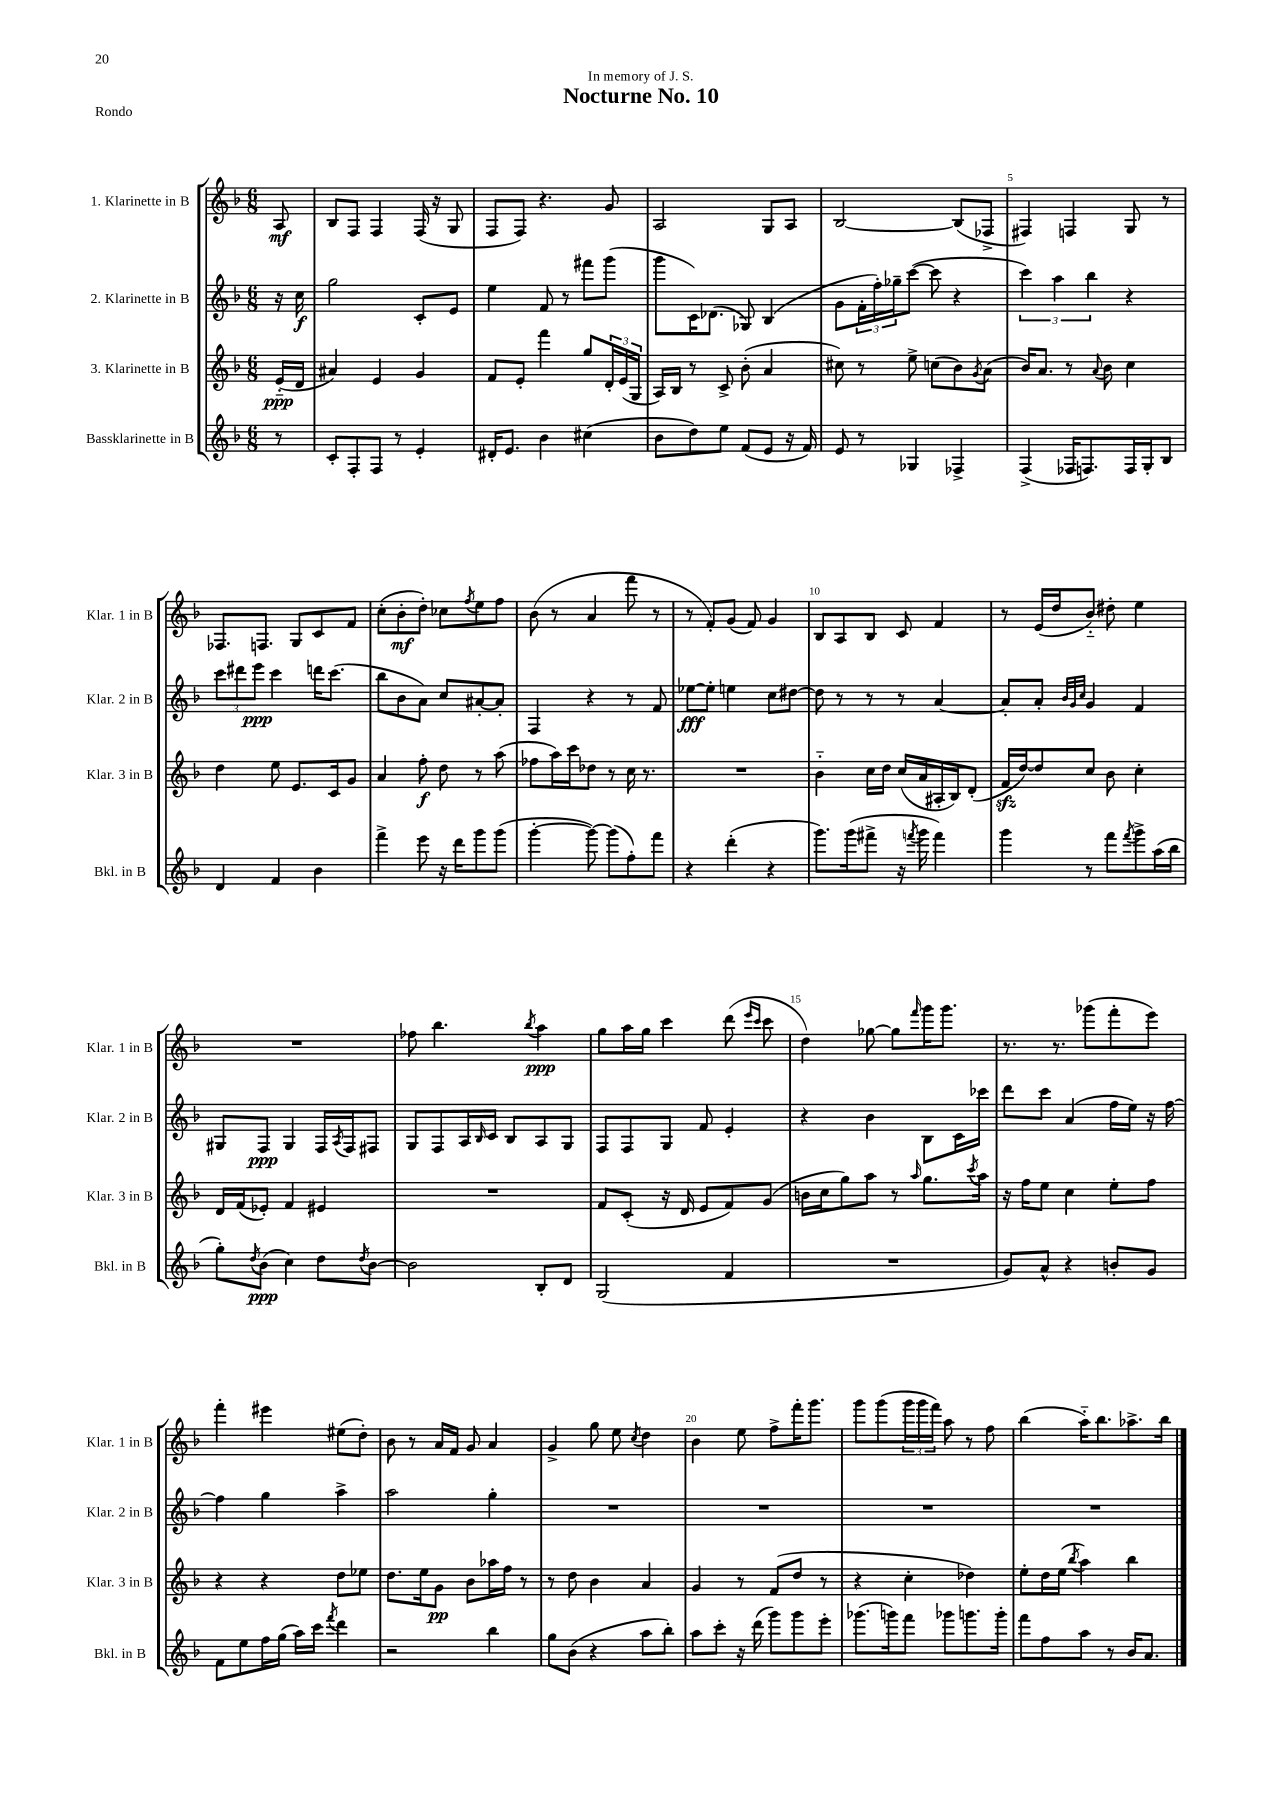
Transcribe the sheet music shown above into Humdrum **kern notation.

**kern	**dynam	**kern	**dynam	**kern	**dynam	**kern	**dynam
*part4	*part4	*part3	*part3	*part2	*part2	*part1	*part1
*staff4	*staff4	*staff3	*staff3	*staff2	*staff2	*staff1	*staff1
*I"Bassklarinette in B	*	*I"3. Klarinette in B	*	*I"2. Klarinette in B	*	*I"1. Klarinette in B	*
*I'Bkl. in B	*	*I'Klar. 3 in B	*	*I'Klar. 2 in B	*	*I'Klar. 1 in B	*
*clefG2	*	*clefG2	*	*clefG2	*	*clefG2	*
*k[b-]	*	*k[b-]	*	*k[b-]	*	*k[b-]	*
*M6/8	*	*M6/8	*	*M6/8	*	*M6/8	*
=	=	=	=	=	=	=	=
8r	.	(16e/LL	ppp	16r	.	8A/	mf
.	.	16d/JJ	.	16cc\	f	.	.
=1	=1	=1	=1	=1	=1	=1	=1
8c'/L	.	4a#X/)	.	2gg\	.	8B-/L	.
8F'/	.	.	.	.	.	8F/J	.
8F/J	.	4e/	.	.	.	4F/	.
8r	.	.	.	.	.	.	.
4e'/	.	4g/	.	8c'/L	.	(16F/	.
.	.	.	.	.	.	16r	.
.	.	.	.	8e/J	.	8G/	.
=2	=2	=2	=2	=2	=2	=2	=2
16d#X'/KL	.	8f/L	.	4ee\	.	8F/L	.
8.e/J	.	.	.	.	.	.	.
.	.	8e'/J	.	.	.	8F/J)	.
4b-\	.	4fff\	.	8f/	.	4.r	.
.	.	.	.	8r	.	.	.
(4cc#X\	.	8gg/L	.	8fff#X\L	.	.	.
.	.	24d'/L	.	(8ggg\J	.	8g/	.
.	.	(24e/	.	.	.	.	.
.	.	24G/JJ	.	.	.	.	.
=3	=3	=3	=3	=3	=3	=3	=3
8b-\L	.	16A/LL)	.	8ggg\L	.	2A/	.
.	.	16B-/JJ	.	.	.	.	.
8dd\)	.	8r	.	16c\K)	.	.	.
.	.	.	.	(8.d-X\J	.	.	.
8ee\J	.	8c^/	.	.	.	.	.
(8f/L	.	(8b-'\	.	8G-X/)	.	.	.
8e/J	.	4a/	.	(4B-/	.	8G/L	.
16r	.	.	.	.	.	8A/J	.
16f/)	.	.	.	.	.	.	.
=4	=4	=4	=4	=4	=4	=4	=4
8e/	.	8cc#X\)	.	8g\L	.	[2B-/	.
8r	.	8r	.	24f'\L	.	.	.
.	.	.	.	24ff'\)	.	.	.
.	.	.	.	24gg-X~\J	.	.	.
4G-X/	.	8ee^\	.	([8ccc\J	.	.	.
.	.	(8ccn\L	.	8ccc\]	.	.	.
4F-X^/	.	8b-\)	.	4r	.	(8B-/L]	.
.	.	8qg/	.	.	.	.	.
.	.	(8a\J	.	.	.	8F-X^/J	.
=5	=5	=5	=5	=5	=5	=5	=5
(4F^/	.	16b-/KL)	.	6ccc\)	.	4F#X/)	.
.	.	8.a/J	.	.	.	.	.
.	.	.	.	6aa\	.	.	.
16F-X/KL	.	8r	.	.	.	4Fn/	.
8.Fn/)	.	.	.	.	.	.	.
.	.	.	.	6bb-\	.	.	.
.	.	8qqa/	.	.	.	.	.
.	.	8b-\	.	.	.	.	.
16F/L	.	4cc\	.	4r	.	8G/	.
16G'/J	.	.	.	.	.	.	.
8B-/J	.	.	.	.	.	8r	.
!!LO:LB:g=z
=6	=6	=6	=6	=6	=6	=6	=6
4d/	.	4dd\	.	12ccc\L	.	8.F-X/L	.
.	.	.	.	12ddd#X\	.	.	.
.	.	.	.	12eee\J	ppp	.	.
.	.	.	.	.	.	8.Fn/J	.
4f/	.	8ee\	.	4ccc\	.	.	.
.	.	8.e/L	.	.	.	8G/L	.
4b-\	.	.	.	16dddn\KL	.	8c/	.
.	.	16c/k	.	(8.ccc\J	.	.	.
.	.	8g/J	.	.	.	8f/J	.
=7	=7	=7	=7	=7	=7	=7	=7
4fff^\	.	4a/	.	8bb-\L	.	(8cc'\L	.
.	.	.	.	8b-\	.	8b-'\	mf
8eee\	.	8ff'\	f	8a\J)	.	8dd'\J)	.
16r	.	8dd\	.	8cc/L	.	8cc-X\L	.
16ddd\KL	.	.	.	.	.	.	.
.	.	.	.	.	.	8qff/	.
8ggg\	.	8r	.	[8a#X'/	.	8ee\	.
(8ggg\J	.	(8aa\	.	8a#'/J]	.	8ff\J	.
=8	=8	=8	=8	=8	=8	=8	=8
[4ggg'\	.	8ff-X\L	.	4F/	.	(8b-\	.
.	.	16aa\L)	.	.	.	8r	.
.	.	16ccc\J	.	.	.	.	.
8ggg\_)	.	8dd-X\J	.	4r	.	4a/	.
(8ggg\L]	.	8r	.	.	.	.	.
8ff'\)	.	16cc\	.	8r	.	8fff\	.
.	.	8.r	.	.	.	.	.
8fff\J	.	.	.	8f/	.	8r	.
=9	=9	=9	=9	=9	=9	=9	=9
4r	.	2.r	.	[8ee-X\L	fff	8r	.
.	.	.	.	8ee-'\J]	.	8f'/L)	.
(4ddd'\	.	.	.	4een\	.	(8g/J	.
.	.	.	.	.	.	8f/)	.
4r	.	.	.	8cc\L	.	4g/	.
.	.	.	.	[8dd#X\J	.	.	.
=10	=10	=10	=10	=10	=10	=10	=10
8.ggg\L)	.	4b-\	.	8dd#\]	.	8B-/L	.
.	.	.	.	8r	.	8A/	.
(16ggg\k	.	.	.	.	.	.	.
8fff#X^\J	.	16cc\LL	.	8r	.	8B-/J	.
.	.	16dd\JJ	.	.	.	.	.
16r	.	(16cc/LL	.	8r	.	8c/	.
8qfffn/	.	.	.	.	.	.	.
16ggg\	.	16a/	.	.	.	.	.
4fff\)	.	16A#X'/	.	[4a/	.	4f/	.
.	.	16B-/J)	.	.	.	.	.
.	.	(8d'/J	.	.	.	.	.
=11	=11	=11	=11	=11	=11	=11	=11
4ggg\	.	16fzz/LL	.	8a'/L]	.	8r	.
.	.	[16dd/J)	.	.	.	.	.
.	.	8dd/]	.	8a'/J	.	(16e/LL	.
.	.	.	.	.	.	16dd/J	.
.	.	.	.	32qqb-/LLL	.	.	.
.	.	.	.	32qqg/	.	.	.
.	.	.	.	32qqcc/JJJ	.	.	.
8r	.	8cc/J	.	4g/	.	8b-/J)	.
8fff\L	.	8b-\	.	.	.	8dd#X'\	.
8qfff/	.	.	.	.	.	.	.
8ggg^\	.	4cc'\	.	4f/	.	4ee\	.
(16aa\L	.	.	.	.	.	.	.
16bb-\JJ	.	.	.	.	.	.	.
!!LO:LB:g=z
=12	=12	=12	=12	=12	=12	=12	=12
8gg'\L)	.	16d/LL	.	8G#X/L	.	2.r	.
.	.	(16f/J	.	.	.	.	.
8qdd/	.	.	.	.	.	.	.
(8b-\J	ppp	8e-X'/J)	.	8F/J	ppp	.	.
4cc\)	.	4f/	.	4G#/	.	.	.
8dd\L	.	4e#X/	.	16F/LL	.	.	.
.	.	.	.	8qA/	.	.	.
.	.	.	.	16F/J	.	.	.
8qdd/	.	.	.	.	.	.	.
[8b-\J	.	.	.	8F#X/J	.	.	.
=13	=13	=13	=13	=13	=13	=13	=13
2b-\]	.	2.r	.	8G/L	.	8ff-X\	.
.	.	.	.	8F/	.	4.bb-\	.
.	.	.	.	16A/L	.	.	.
.	.	.	.	16qqB-/	.	.	.
.	.	.	.	16c/JJ	.	.	.
.	.	.	.	8B-/L	.	.	.
.	.	.	.	.	.	8qbb-/	.
8B-'/L	.	.	.	8A/	.	4aa\	ppp
8d/J	.	.	.	8G/J	.	.	.
=14	=14	=14	=14	=14	=14	=14	=14
(2G/	.	8f/L	.	8F/L	.	8gg\L	.
.	.	(8c'/J	.	8F/	.	16aa\L	.
.	.	.	.	.	.	16gg\JJ	.
.	.	16r	.	8G/J	.	4ccc\	.
.	.	16d/	.	.	.	.	.
.	.	8e/L	.	8f/	.	.	.
4f/	.	8f/)	.	4e'/	.	(8ddd\	.
.	.	.	.	.	.	16qqeee/LL	.
.	.	.	.	.	.	16qqccc/JJ	.
.	.	(8g/J	.	.	.	8ccc\	.
=15	=15	=15	=15	=15	=15	=15	=15
2.r	.	16bn\LL	.	4r	.	4dd\)	.
.	.	16cc\J	.	.	.	.	.
.	.	8gg\)	.	.	.	.	.
.	.	8aa\J	.	4b-\	.	[8gg-X\	.
.	.	8r	.	.	.	8gg-\L]	.
.	.	16qqaa/	.	.	.	16qqfff/	.
.	.	8.gg\L	.	8B-\L	.	16ggg\K	.
.	.	.	.	.	.	8.ggg\J	.
.	.	.	.	16c\L	.	.	.
.	.	8qccc/	.	.	.	.	.
.	.	16aa\Jk	.	16ccc-X\JJ	.	.	.
=16	=16	=16	=16	=16	=16	=16	=16
8g/L)	.	16r	.	8ddd\L	.	8.r	.
.	.	16ff\KL	.	.	.	.	.
8a^^/J	.	8ee\J	.	8ccc\J	.	.	.
.	.	.	.	.	.	8.r	.
4r	.	4cc\	.	(4a/	.	.	.
.	.	.	.	.	.	(8ggg-X\L	.
8bn'/L	.	8ee'\L	.	16ff\LL	.	8fff'\	.
.	.	.	.	16ee\JJ)	.	.	.
8g/J	.	8ff\J	.	16r	.	8eee\J)	.
.	.	.	.	[16ff\	.	.	.
!!LO:LB:g=z
=17	=17	=17	=17	=17	=17	=17	=17
8f\L	.	4r	.	4ff\]	.	4fff'\	.
8ee\	.	.	.	.	.	.	.
16ff\L	.	4r	.	4gg\	.	4eee#X\	.
(16gg\JJ	.	.	.	.	.	.	.
16aa\LL)	.	.	.	.	.	.	.
16ccc\JJ	.	.	.	.	.	.	.
8qfff/	.	.	.	.	.	.	.
4ddd\	.	8dd\L	.	4aa^\	.	(8ee#X\L	.
.	.	8ee-X\J	.	.	.	8dd'\J)	.
=18	=18	=18	=18	=18	=18	=18	=18
2r	.	8.dd\L	.	2aa\	.	8b-\	.
.	.	.	.	.	.	8r	.
.	.	16ee\k	.	.	.	.	.
.	.	8g\J	pp	.	.	16a/LL	.
.	.	.	.	.	.	16f/JJ	.
.	.	8b-\L	.	.	.	8g/	.
4bb-\	.	16aa-X\L	.	4gg'\	.	4a/	.
.	.	16ff\JJ	.	.	.	.	.
.	.	8r	.	.	.	.	.
=19	=19	=19	=19	=19	=19	=19	=19
8gg\L	.	8r	.	2.r	.	4g^/	.
(8b-\J	.	8dd\	.	.	.	.	.
4r	.	4b-\	.	.	.	8gg\	.
.	.	.	.	.	.	8ee\	.
.	.	.	.	.	.	8qcc/	.
8aa\L	.	4a/	.	.	.	4dd\	.
8bb-'\J)	.	.	.	.	.	.	.
=20	=20	=20	=20	=20	=20	=20	=20
8aa\L	.	4g/	.	2.r	.	4b-\	.
8ccc'\J	.	.	.	.	.	.	.
16r	.	8r	.	.	.	8ee\	.
(16ddd\	.	.	.	.	.	.	.
8ggg\L)	.	(8f/L	.	.	.	8ff^\L	.
8ggg\	.	8dd/J	.	.	.	16fff'\K	.
.	.	.	.	.	.	8.ggg\J	.
8eee'\J	.	8r	.	.	.	.	.
=21	=21	=21	=21	=21	=21	=21	=21
(8.ggg-X\L	.	4r	.	2.r	.	8ggg\L	.
.	.	.	.	.	.	(8ggg\	.
16gggn\k)	.	.	.	.	.	.	.
8fff\J	.	4cc'\	.	.	.	24ggg\L	.
.	.	.	.	.	.	24ggg\	.
.	.	.	.	.	.	24fff\JJ)	.
8ggg-X\L	.	.	.	.	.	8aa\	.
8.gggn\	.	4dd-X\)	.	.	.	8r	.
.	.	.	.	.	.	8ff\	.
16ggg'\Jk	.	.	.	.	.	.	.
=22	=22	=22	=22	=22	=22	=22	=22
8fff\L	.	8ee'\L	.	2.r	.	(4bb-\	.
8ff\	.	16dd\L	.	.	.	.	.
.	.	(16ee\JJ	.	.	.	.	.
.	.	8qbb-/	.	.	.	.	.
8aa\J	.	4aa\)	.	.	.	16aa\KL)	.
.	.	.	.	.	.	8.bb-\	.
8r	.	.	.	.	.	.	.
16b-/KL	.	4bb-\	.	.	.	8.aa-X^\	.
8.a/J	.	.	.	.	.	.	.
.	.	.	.	.	.	16bb-\Jk	.
==	==	==	==	==	==	==	==
*-	*-	*-	*-	*-	*-	*-	*-
